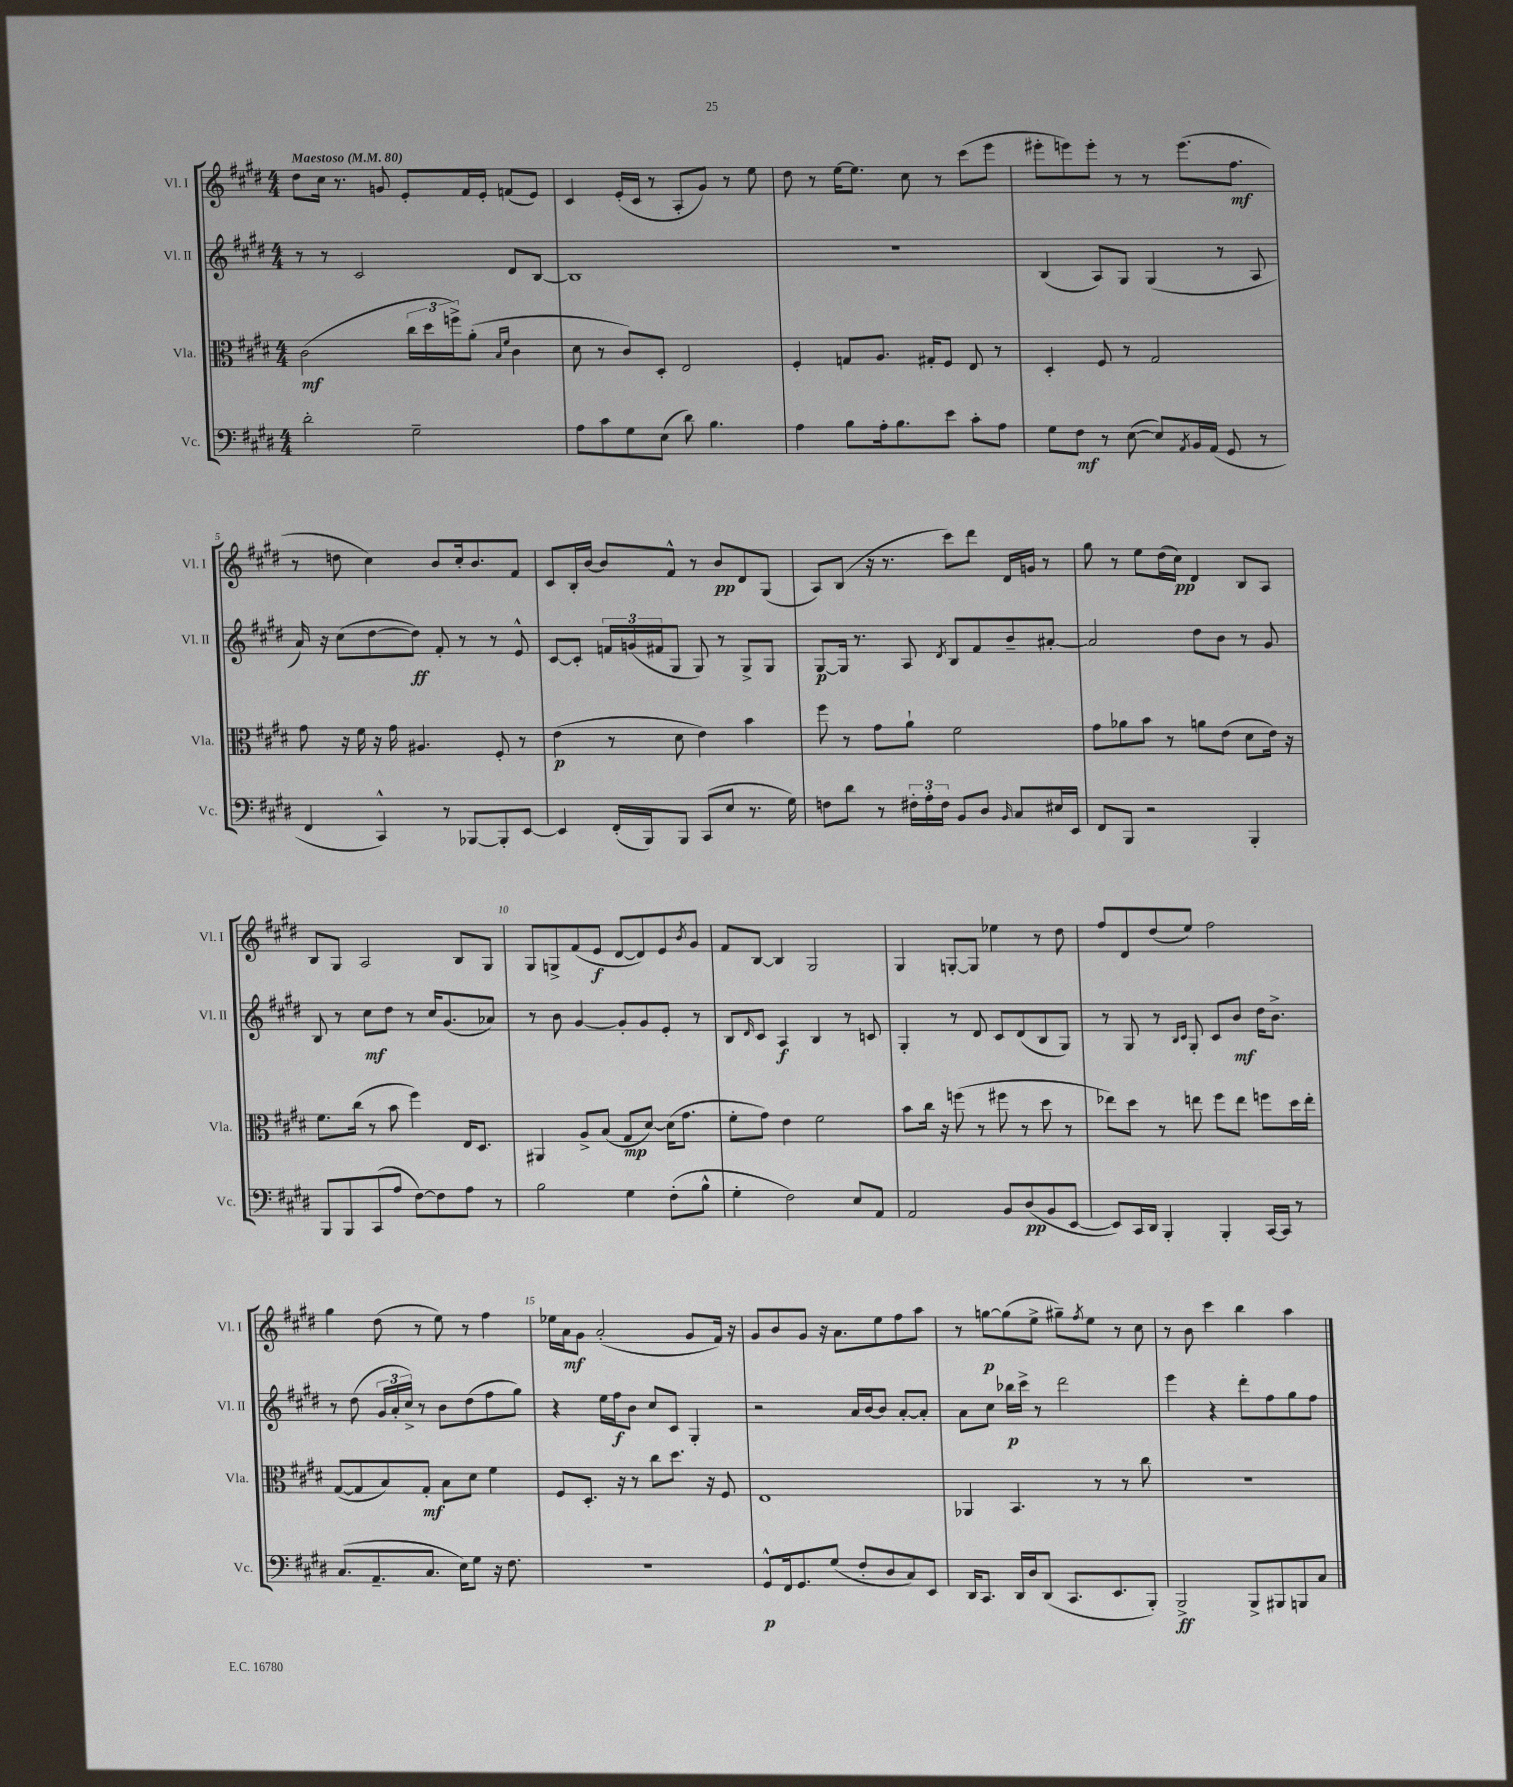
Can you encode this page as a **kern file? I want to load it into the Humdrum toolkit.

**kern	**dynam	**kern	**dynam	**kern	**dynam	**kern	**dynam
*part4	*part4	*part3	*part3	*part2	*part2	*part1	*part1
*staff4	*staff4	*staff3	*staff3	*staff2	*staff2	*staff1	*staff1
*I"Vc.	*	*I"Vla.	*	*I"Vl. II	*	*I"Vl. I	*
*I'Vc.	*	*I'Vla.	*	*I'Vl. II	*	*I'Vl. I	*
*clefF4	*	*clefC3	*	*clefG2	*	*clefG2	*
*k[f#c#g#d#]	*	*k[f#c#g#d#]	*	*k[f#c#g#d#]	*	*k[f#c#g#d#]	*
*M4/4	*	*M4/4	*	*M4/4	*	*M4/4	*
*MM80	*	*MM80	*	*MM80	*	*MM80	*
=1	=1	=1	=1	=1	=1	=1	=1
!	!	!	!	!	!	!LO:TX:a:B:t=Maestoso	!
2d#'\	.	(2c#\	mf	8r	.	8dd#\L	.
.	.	.	.	8r	.	16cc#\Jk	.
.	.	.	.	.	.	8.r	.
.	.	.	.	2c#/	.	.	.
.	.	.	.	.	.	8gn/	.
2G#~\	.	24cc#\LL	.	.	.	8e'/L	.
.	.	24dd#\	.	.	.	.	.
.	.	24ffn^\J)	.	.	.	.	.
.	.	(8a'\J	.	.	.	16f#/L	.
.	.	.	.	.	.	16e'/JJ	.
.	.	16qqB/LL	.	.	.	.	.
.	.	16qqf#/JJ	.	.	.	.	.
.	.	4c#\	.	8d#/L	.	(8fn/L	.
.	.	.	.	[8B/J	.	8e/J)	.
=2	=2	=2	=2	=2	=2	=2	=2
8A\L	.	8d#\	.	1B]	.	4c#/	.
8c#\	.	8r	.	.	.	.	.
8G#\	.	8c#/L)	.	.	.	(16e'/LL	.
.	.	.	.	.	.	16c#/JJ	.
(8E\J	.	8D#'/J	.	.	.	8r	.
8d#\)	.	2E/	.	.	.	8A'/L	.
4.B\	.	.	.	.	.	8g#/J)	.
.	.	.	.	.	.	8r	.
.	.	.	.	.	.	8ee\	.
=3	=3	=3	=3	=3	=3	=3	=3
4A\	.	4F#'/	.	1r	.	8dd#\	.
.	.	.	.	.	.	8r	.
8B\L	.	8Gn/L	.	.	.	[16ee\KL	.
.	.	.	.	.	.	8.ee\J]	.
16A'\k	.	8.A/J	.	.	.	.	.
8.B\	.	.	.	.	.	.	.
.	.	.	.	.	.	8cc#\	.
.	.	16G#X'/KL	.	.	.	.	.
8e\J	.	8F#/J	.	.	.	8r	.
8c#'\L	.	8E/	.	.	.	(8ccc#\L	.
8A\J	.	8r	.	.	.	8eee\J	.
=4	=4	=4	=4	=4	=4	=4	=4
8G#\L	.	4D#'/	.	(4B/	.	8eee#X'\L	.
8F#\J	mf	.	.	.	.	8eeen\)	.
8r	.	8F#/	.	8A/L)	.	8eee'\J	.
([8E\	.	8r	.	8G#/J	.	8r	.
8E/L])	.	2G#/	.	(4G#/	.	8r	.
8qAA/	.	.	.	.	.	.	.
16BB/L	.	.	.	.	.	(8.eee\L	.
(16AA/JJ	.	.	.	.	.	.	.
8GG#/	.	.	.	8r	.	.	.
.	.	.	.	.	.	8.ff#\J	mf
8r	.	.	.	8A/	.	.	.
!!LO:LB:g=z
=5	=5	=5	=5	=5	=5	=5	=5
4FF#/	.	8g#\	.	16a/)	.	8r	.
.	.	.	.	16r	.	.	.
.	.	16r	.	(8cc#\L	.	8ddn\	.
.	.	16f#\	.	.	.	.	.
4CC#^^/)	.	16r	.	[8dd#\	.	4cc#\)	.
.	.	16g#\	.	.	.	.	.
.	.	4.A#X/	.	8dd#\J])	ff	.	.
8r	.	.	.	8f#'/	.	8b/L	.
[8BBB-X/L	.	.	.	8r	.	16cc#'/k	.
.	.	.	.	.	.	8.b/	.
8BBB-'/]	.	8F#'/	.	8r	.	.	.
[8EE/J	.	8r	.	8e^^/	.	8f#/J	.
=6	=6	=6	=6	=6	=6	=6	=6
4EE/]	.	(4e\	p	[8c#/L	.	8c#/L	.
.	.	.	.	8c#'/J]	.	16B'/L	.
.	.	.	.	.	.	[16b/JJ	.
(16FF#'/LL	.	8r	.	24fn/LL	.	8b/L]	.
.	.	.	.	(24gn/	.	.	.
16BBB/J)	.	.	.	.	.	.	.
.	.	.	.	24f#X/J	.	.	.
8BBB/J	.	8d#\	.	8G#/J	.	8f#^^/J	.
(8CC#/L	.	4e\)	.	8G#/)	.	8r	.
8E/J	.	.	.	8r	.	8b/L	pp
8.r	.	4b\	.	8G#^/L	.	8d#/	.
.	.	.	.	8G#/J	.	(8G#/J	.
16G#\)	.	.	.	.	.	.	.
=7	=7	=7	=7	=7	=7	=7	=7
8Fn\L	.	8ff#\	.	[8G#/L	p	8A/L)	.
8d#\J	.	8r	.	16G#/Jk]	.	(8B/J	.
.	.	.	.	8.r	.	.	.
8r	.	8g#\L	.	.	.	16r	.
.	.	.	.	.	.	8.r	.
24F#X'\LL	.	8a`\J	.	8A/	.	.	.
24A'\	.	.	.	.	.	.	.
24F#\JJ	.	.	.	.	.	.	.
.	.	.	.	8qd#/	.	.	.
8BB/L	.	2f#\	.	8B/L	.	8ccc#\L)	.
8D#/J	.	.	.	8f#/	.	8ddd#\J	.
16qqBB/	.	.	.	.	.	.	.
8C#/L	.	.	.	8b~/	.	16d#/LL	.
.	.	.	.	.	.	16gn/JJ	.
16E#X/L	.	.	.	[8a#X'/J	.	8r	.
16EE/JJ	.	.	.	.	.	.	.
=8	=8	=8	=8	=8	=8	=8	=8
8FF#/L	.	8g#\L	.	2a#/]	.	8gg#\	.
8BBB/J	.	8a-X\	.	.	.	8r	.
2r	.	8b\J	.	.	.	8ee\L	.
.	.	8r	.	.	.	(16dd#\L	.
.	.	.	.	.	.	16cc#\JJ)	pp
.	.	8an\L	.	8dd#\L	.	4d#/	.
.	.	(8e\J	.	8b\J	.	.	.
4BBB'/	.	8d#\L	.	8r	.	8B/L	.
.	.	16e\Jk)	.	8g#/	.	8A/J	.
.	.	16r	.	.	.	.	.
!!LO:LB:g=z
=9	=9	=9	=9	=9	=9	=9	=9
8BBB/L	.	8.f#\L	.	8B/	.	8B/L	.
8BBB/	.	.	.	8r	.	8G#/J	.
.	.	(16cc#\Jk	.	.	.	.	.
(8CC#/	.	8r	.	8cc#\L	mf	2A/	.
8A/J	.	8b\	.	8dd#\J	.	.	.
[8F#\L)	.	4ff#\)	.	8r	.	.	.
8F#\]	.	.	.	16cc#/KL	.	.	.
.	.	.	.	(8.g#/	.	.	.
8A\J	.	16E/KL	.	.	.	8B/L	.
.	.	8.D#/J	.	.	.	.	.
8r	.	.	.	8a-X/J)	.	8G#/J	.
=10	=10	=10	=10	=10	=10	=10	=10
2B\	.	4AA#X/	.	8r	.	8G#/L	.
.	.	.	.	8b\	.	8Gn^/	.
.	.	8A^/L	.	[4g#/	.	(8f#/	.
.	.	(8B/J	.	.	.	8e/J	f
4G#\	.	8G#/L	mp	8g#'/L]	.	[8d#/L	.
.	.	[8d#/J)	.	8g#/	.	8d#/])	.
(8F#'\L	.	(16d#\KL]	.	8e'/J	.	8e/	.
.	.	8.g#\J	.	.	.	.	.
.	.	.	.	.	.	8qb/	.
8B^^\J	.	.	.	8r	.	8g#/J	.
=11	=11	=11	=11	=11	=11	=11	=11
4G#'\	.	8f#'\L	.	8B/L	.	8f#/L	.
.	.	.	.	16qqd#/	.	.	.
.	.	8g#\J)	.	8c#/J	.	[8B/J	.
2F#\)	.	4e\	.	4A/	f	4B/]	.
.	.	2f#\	.	4B/	.	2G#/	.
8E/L	.	.	.	8r	.	.	.
8AA/J	.	.	.	8cn/	.	.	.
=12	=12	=12	=12	=12	=12	=12	=12
2AA/	.	8b\L	.	4G#'/	.	4G#/	.
.	.	16cc#\Jk	.	.	.	.	.
.	.	16r	.	.	.	.	.
.	.	(8ffn\	.	8r	.	[8Gn'/L	.
.	.	8r	.	8d#/	.	8G/J]	.
8BB/L	.	8ff#X\	.	8c#/L	.	4ee-X\	.
(8D#/	pp	8r	.	(8d#/	.	.	.
8BB/	.	8dd#\	.	8B/	.	8r	.
[8EE/J	.	8r	.	8G#/J)	.	8dd#\	.
=13	=13	=13	=13	=13	=13	=13	=13
8EE/L])	.	8ee-X\L)	.	8r	.	8ff#/L	.
16CC#/L	.	8dd#\J	.	8G#/	.	8d#/	.
16DD#/JJ	.	.	.	.	.	.	.
4BBB'/	.	8r	.	8r	.	(8dd#/	.
.	.	.	.	16qqB/LL	.	.	.
.	.	.	.	16qqc#/JJ	.	.	.
.	.	8een\	.	8G#'/	.	8ee/J)	.
4BBB'/	.	8ff#\L	.	8c#/L	.	2ff#\	.
.	.	8ee\J	.	8b/J	mf	.	.
[16CC#/LL	.	8ffn\L	.	16dd#\KL	.	.	.
16CC#/JJ]	.	.	.	8.b^\J	.	.	.
8r	.	16dd#\L	.	.	.	.	.
.	.	16ee'\JJ	.	.	.	.	.
!!LO:LB:g=z
=14	=14	=14	=14	=14	=14	=14	=14
(8.C#/L	.	([8G#/L	.	8r	.	4gg#\	.
.	.	8G#/]	.	(8dd#\	.	.	.
8.AA~/	.	.	.	.	.	.	.
.	.	8B/)	.	24g#/LL	.	(8dd#\	.
.	.	.	.	24a'/	.	.	.
.	.	.	.	24cc#^/JJ)	.	.	.
8.C#/J	.	8G#'/J	mf	8r	.	8r	.
.	.	8B\L	.	8b\L	.	8ee\)	.
16E\KL)	.	.	.	.	.	.	.
8G#\J	.	8d#\J	.	(8dd#\	.	8r	.
16r	.	4f#\	.	8ff#\	.	4ff#\	.
8.F#\	.	.	.	.	.	.	.
.	.	.	.	8gg#\J)	.	.	.
=15	=15	=15	=15	=15	=15	=15	=15
1r	.	8F#/L	.	4r	.	16ee-X\LL	.
.	.	.	.	.	.	16a\J	mf
.	.	8.D#'/J	.	.	.	8g#\J	.
.	.	.	.	16ee\LL	.	(2a'/	.
.	.	16r	.	16ff#\J	f	.	.
.	.	8r	.	8b\J	.	.	.
.	.	8cc#\L	.	8cc#/L	.	.	.
.	.	8.dd#\J	.	8c#/J	.	.	.
.	.	.	.	4G#'/	.	8g#/L	.
.	.	16r	.	.	.	.	.
.	.	8F#/	.	.	.	16f#/Jk)	.
.	.	.	.	.	.	16r	.
=16	=16	=16	=16	=16	=16	=16	=16
8GG#^^/L	p	1E	.	2r	.	8g#/L	.
16FF#/k	.	.	.	.	.	8b/	.
8.GG#/	.	.	.	.	.	.	.
.	.	.	.	.	.	8g#/J	.
(8G#/J	.	.	.	.	.	16r	.
.	.	.	.	.	.	8.a\L	.
8F#'/L	.	.	.	16a/LL	.	.	.
.	.	.	.	[16b/J	.	.	.
8D#/	.	.	.	8b/J]	.	8ee\	.
8C#/)	.	.	.	[8a'/L	.	8ff#\	.
8EE/J	.	.	.	8a'/J]	.	8aa\J	.
=17	=17	=17	=17	=17	=17	=17	=17
16DD#/KL	.	4AA-X/	.	8a\L	.	8r	.
8.CC#/J	.	.	.	.	.	.	.
.	.	.	.	8cc#\J	.	[8ggn\L	p
16DD#/LL	.	4.BB/	.	16bb-X\LL	p	(8gg\]	.
16D#/J	.	.	.	16ccc#^\JJ	.	.	.
(8DD#/J	.	.	.	8r	.	8ee^\J	.
8.CC#/L	.	.	.	2ddd#\	.	8gg#X~\L)	.
.	.	.	.	.	.	8qff#/	.
.	.	8r	.	.	.	8ee\J	.
8.EE/	.	.	.	.	.	.	.
.	.	8r	.	.	.	8r	.
8BBB'/J)	.	8cc#\	.	.	.	8cc#\	.
=18	=18	=18	=18	=18	=18	=18	=18
2BBB^/	ff	1r	.	4eee\	.	8r	.
.	.	.	.	.	.	8b\	.
.	.	.	.	4r	.	4ccc#\	.
8BBB^/L	.	.	.	8ddd#'\L	.	4bb\	.
8BBB#X/	.	.	.	8ff#\	.	.	.
8BBBn/	.	.	.	8gg#\	.	4aa\	.
8C#/J	.	.	.	8ff#\J	.	.	.
==	==	==	==	==	==	==	==
*-	*-	*-	*-	*-	*-	*-	*-
